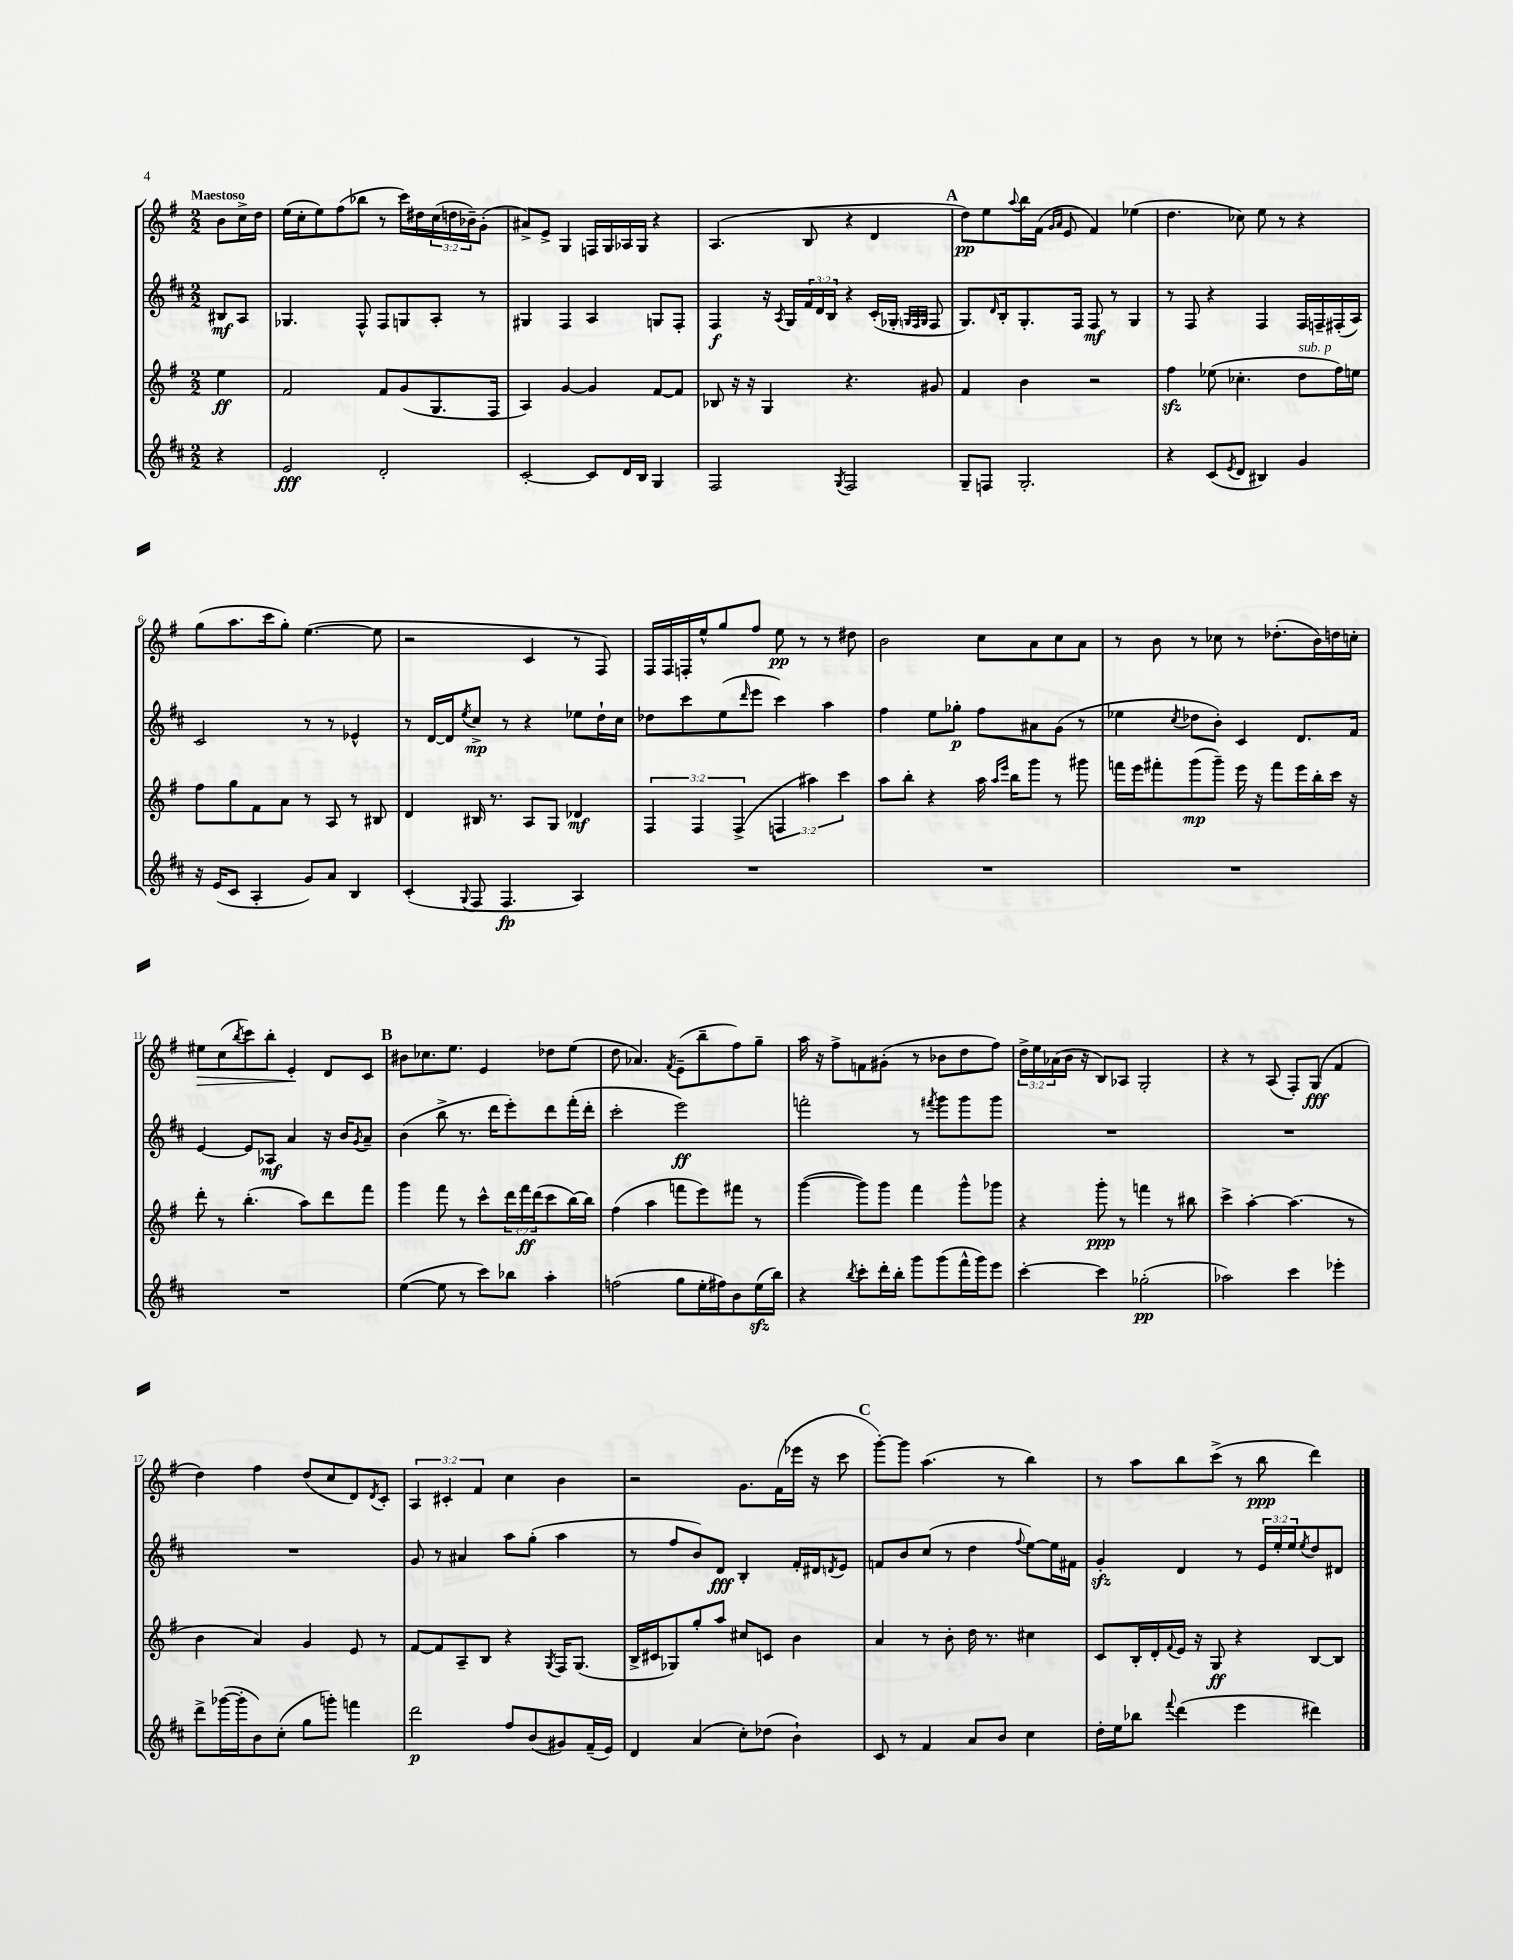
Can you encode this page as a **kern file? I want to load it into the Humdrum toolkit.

**kern	**kern	**kern	**kern
*staff4	*staff3	*staff2	*staff1
*clefG2	*clefG2	*clefG2	*clefG2
*k[f#c#]	*k[f#]	*k[f#c#]	*k[f#]
*M2/2	*M2/2	*M2/2	*M2/2
4r	4ee\	8B#/L	8b\L
.	.	8A/J	16cc^\L
.	.	.	16dd\JJ
=	=	=	=
2e/	2f#/	4.G-/	(16ee\LL
.	.	.	16cc'\J
.	.	.	8ee\)
.	.	.	(8ff#\
.	.	8F#^^/	8bb-\J
2d'/	8f#/L	8F#/L	8r
.	(8g/	8G/	16ccc\LL)
.	.	.	16dd#\
.	8.G/	8A'/J	(24cc\
.	.	.	24dd\
.	.	.	24b-~\J)
.	.	8r	(8g'\J
.	16F#/Jk	.	.
=	=	=	=
[2c#'/	4A/)	4G#/	8a#^/L)
.	.	.	8e^/J
.	[4g/	4F#/	4G/
8c#/]L	4g/]	4A/	16F/LL
.	.	.	16G/
16d/L	.	.	16A-/
16B/JJ	.	.	16G/JJ
4G/	[8f#/L	8G/L	4r
.	8f#/]J	8F#'/J	.
=	=	=	=
2F#/	8B-/	4F#/	(4.A/
.	16r	.	.
.	16r	.	.
.	4G/	16r	.
.	.	8qA/	.
.	.	16G/LL	.
.	.	24f#/	8B/
.	.	24d/	.
.	.	24B/JJ	.
8qG/	.	.	.
2F#/	4.r	4r	4r
.	.	(16c#'/LL	4d/
.	.	16G-'/JJ	.
.	.	32qqG/LLL	.
.	.	32qqF#/	.
.	.	32qqG/JJJ	.
.	8g#/	8F#/	.
=	=	=	=
8G~/L	4f#/	8.G/L)	8dd\L)
8F/J	.	.	8ee\
.	.	16qqd/	.
.	.	16B'/k	.
.	.	.	8qqaa/
2.G'/	4b\	8.G'/	16bb\L
.	.	.	(16f#\JJ
.	.	.	16qqg/LL
.	.	.	16qqa/JJ
.	.	.	8e/
.	.	16F#/Jk	.
.	2r	8F#/	4f#/)
.	.	8r	.
.	.	4G/	(4ee-\
=	=	=	=
4r	4ff#\	8r	4.dd\
.	.	8F#/	.
(8c#/L	(8ee-\	4r	.
8qe/	.	.	.
8d/J	4.cc-'\	.	8cc-\)
4B#/)	.	4F#/	8ee\
.	.	.	8r
4g/	8dd\L	16F#/LL	4r
.	.	16F~/	.
.	16ff#\L)	(16F#'/	.
.	16ee\JJ	16A/JJ)	.
=	=	=	=
16r	8ff#\L	2c#/	(8gg\L
(16e/LK	.	.	.
8c#/J	8gg\	.	8.aa\
4A'/	8f#\	.	.
.	.	.	16ccc\k
.	8a\J	.	8gg'\J)
8g/L)	8r	8r	([4.ee\
8a/J	8A/	8r	.
4B/	8r	4e-^^/	.
.	8B#/	.	8ee\]
=	=	=	=
(4c#'/	4d/	8r	2r
.	.	[16d/LL	.
.	.	16d/]J	.
8qqG/	.	8qee/	.
8F#/	16B#/	8cc#^/J	.
.	8.r	.	.
4.F#/	.	8r	.
.	8A/L	4r	4c/
.	8G/J	.	.
4A/)	4d-/	8ee-\L	8r
.	.	16dd`\L	8F#/)
.	.	16cc#\JJ	.
=	=	=	=
1r	6F#/	8dd-\L	16F#/LL
.	.	.	16F#/
.	.	8ccc#\	16F'/
.	6F#/	.	.
.	.	.	16ee^^/J
.	.	(8ee\	8gg/
.	(6F#^/	.	.
.	.	16qqddd/	.
.	.	8eee\J	8ff#/J
.	6F/	4ccc#\)	8ee\
.	.	.	8r
.	6aa#\)	.	.
.	.	4aa\	8r
.	6ccc\	.	.
.	.	.	8dd#\
=	=	=	=
1r	8aa\L	4ff#\	2b\
.	8bb'\J	.	.
.	4r	8ee\L	.
.	.	8gg-'\J	.
.	16aa\	8ff#\L	8cc\L
.	16qqaa/LL	.	.
.	16qqeee/JJ	.	.
.	16bb\LK	.	.
.	8ggg\J	8a#\	8a\
.	8r	(8g\J	8cc\
.	8ggg#\	8r	8a\J
=	=	=	=
1r	16fff\LL	4ee-\	8r
.	16eee\J	.	.
.	8fff#'\	.	8b\
.	.	8qcc#/	.
.	(8ggg\	8dd-\L	8r
.	8ggg~\J)	8b'\J)	8cc-\
.	16eee\	4c#/	8r
.	16r	.	.
.	8fff#\L	.	(8.dd-'\L
.	16eee\L	8.d/L	.
.	16bb'\	.	16b\L)
.	16ccc\JJ	.	16dd\
.	16r	16f#/Jk	16cc'\JJ
=	=	=	=
1r	8ddd'\	[4e/	8ee#\L
.	8r	.	(8cc\
.	.	.	8qbb/
.	(4.bb'\	8e/]L	8ccc\)
.	.	8A-/J	8bb'\J
.	.	4a/	4e'/
.	8aa\L)	.	.
.	8ddd\	16r	8d/L
.	.	16b/LK	.
.	.	8qg/	.
.	8fff#\J	8a~/J	8c/J
=	=	=	=
([4ee\	4ggg\	(4b\	8b#\L
.	.	.	8.cc-\
8ee\]	8fff#\	8bb^\	.
.	.	.	8.ee\J
8r	8r	8.r	.
8ccc#\L)	8ccc^^\L	.	4e/
.	.	16ddd\LK	.
8bb-\J	24ddd\L	8eee'\)	.
.	24fff#\	.	.
.	(24ddd\J	.	.
4aa'\	8ccc\	8ddd\	8dd-\L
.	[16bb\L)	(16fff#'\L	(8ee\J
.	16bb\]JJ	16ddd'\JJ	.
=	=	=	=
(2ff\	(4ff#\	2ccc#'\	8dd\
.	.	.	4.a-/)
.	4aa\	.	.
.	.	.	8qf#/
8gg\L	8fff\L	2eee\)	(8e~\L
16ee'\L	8eee\)	.	8bb~\
16ff#\J)	.	.	.
8b\	8fff#\J	.	8ff#\)
(16ee\L	8r	.	8gg~\J
16bb\JJ)	.	.	.
=	=	=	=
4r	([4ggg\	2fff'\	16aa\
.	.	.	16r
.	.	.	8ff#^\L
8qbb/	.	.	.
8ccc#'\L	8ggg\]L)	.	8f\
16ddd'\L	8ggg\J	.	(8g#'\J
16bb'\JJ	.	.	.
8ggg\L	4fff#\	8r	8r
.	.	8qfff#/	.
(8ggg\	.	8ggg\L	8b-\L
16fff#^^\L	8ggg^^\L	8ggg\	8dd\
16ggg\J)	.	.	.
8eee\J	8ggg-\J	8ggg\J	8ff#\J)
=	=	=	=
[4ccc#'\	4r	1r	24dd^\LL
.	.	.	24ee\
.	.	.	(24a-\
.	.	.	16b\JJ
.	.	.	16r
4ccc#\]	8ggg'\	.	8B/L)
.	8r	.	8A-/J
(2gg-'\	4fff\	.	2G'/
.	8r	.	.
.	8bb#\	.	.
=	=	=	=
2aa-\)	4ccc^\	1r	4r
.	[4aa'\	.	8r
.	.	.	(8A/
4ccc#\	(4.aa\]	.	8F#'/L)
.	.	.	(8G/J
4eee-'\	.	.	4f#/
.	8r	.	.
=	=	=	=
8ddd^\L	4b\	1r	4dd\)
([16ggg-\L	.	.	.
16ggg-'\]J	.	.	.
8b\)	4a/)	.	4ff#\
(8cc#'\J	.	.	.
8gg\L	4g/	.	(8dd/L
8ggg'\J)	.	.	8cc/
4fff\	8e/	.	8d/)
.	.	.	8qd/
.	8r	.	8c'/J
=	=	=	=
2ddd\	[8f#/L	8g/	6A/
.	8f#/]	8r	.
.	.	.	6c#'/
.	8A~/	4a#/	.
.	.	.	6f#/
.	8B/J	.	.
8ff#/L	4r	8aa\L	4cc\
(8b/	.	(8gg'\J	.
.	8qG/	.	.
8g#/)	16F#/LK	4aa\	4b\
.	(8.G/J	.	.
(16f#~/L	.	.	.
16e/JJ)	.	.	.
=	=	=	=
4d/	16B^/LL	8r	2r
.	16c#/J	.	.
.	8G-/)	8ff#/L	.
(4a/	8gg'/	8b/)	.
.	8aa/J	8d/J	.
8cc#'\L)	8cc#/L	4B'/	8.g\L
(8dd-\J	8c/J	.	.
.	.	.	(16f#\L
4b`\)	4b\	16f#'/LL	16eee-\JJ
.	.	16d#/J	16r
.	.	8qd/	.
.	.	8e/J	8ccc\
=	=	=	=
8c#/	4a/	8f/L	[8ggg'\L)
8r	.	8b/	8ggg\]J
4f#/	8r	(8cc#/J	(4.aa\
.	8b'\	8r	.
8a/L	16dd\	4dd\	.
.	8.r	.	.
8b/J	.	.	8r
.	.	8qqff#/	.
4cc#\	4cc#\	[8ee\L)	4bb\)
.	.	16ee\]L	.
.	.	16f#\JJ	.
=	=	=	=
16dd'\LL	8c/L	4g'/	8r
16ee\J	.	.	.
8bb-\J	16B'/L	.	8aa\L
.	16d'/	.	.
8qqfff#/	8qqf#/	.	.
(4ddd\	16e/JJ	4d/	8bb\
.	16r	.	.
.	8G/	.	(8ccc^\J
4eee\	4r	8r	8r
.	.	24e/LL	8bb\
.	.	24ee'/	.
.	.	24ee/J	.
.	.	8qee/	.
4ddd#\)	[8B/L	8dd/	4ddd\)
.	8B/]J	8d#/J	.
==	==	==	==
*-	*-	*-	*-
